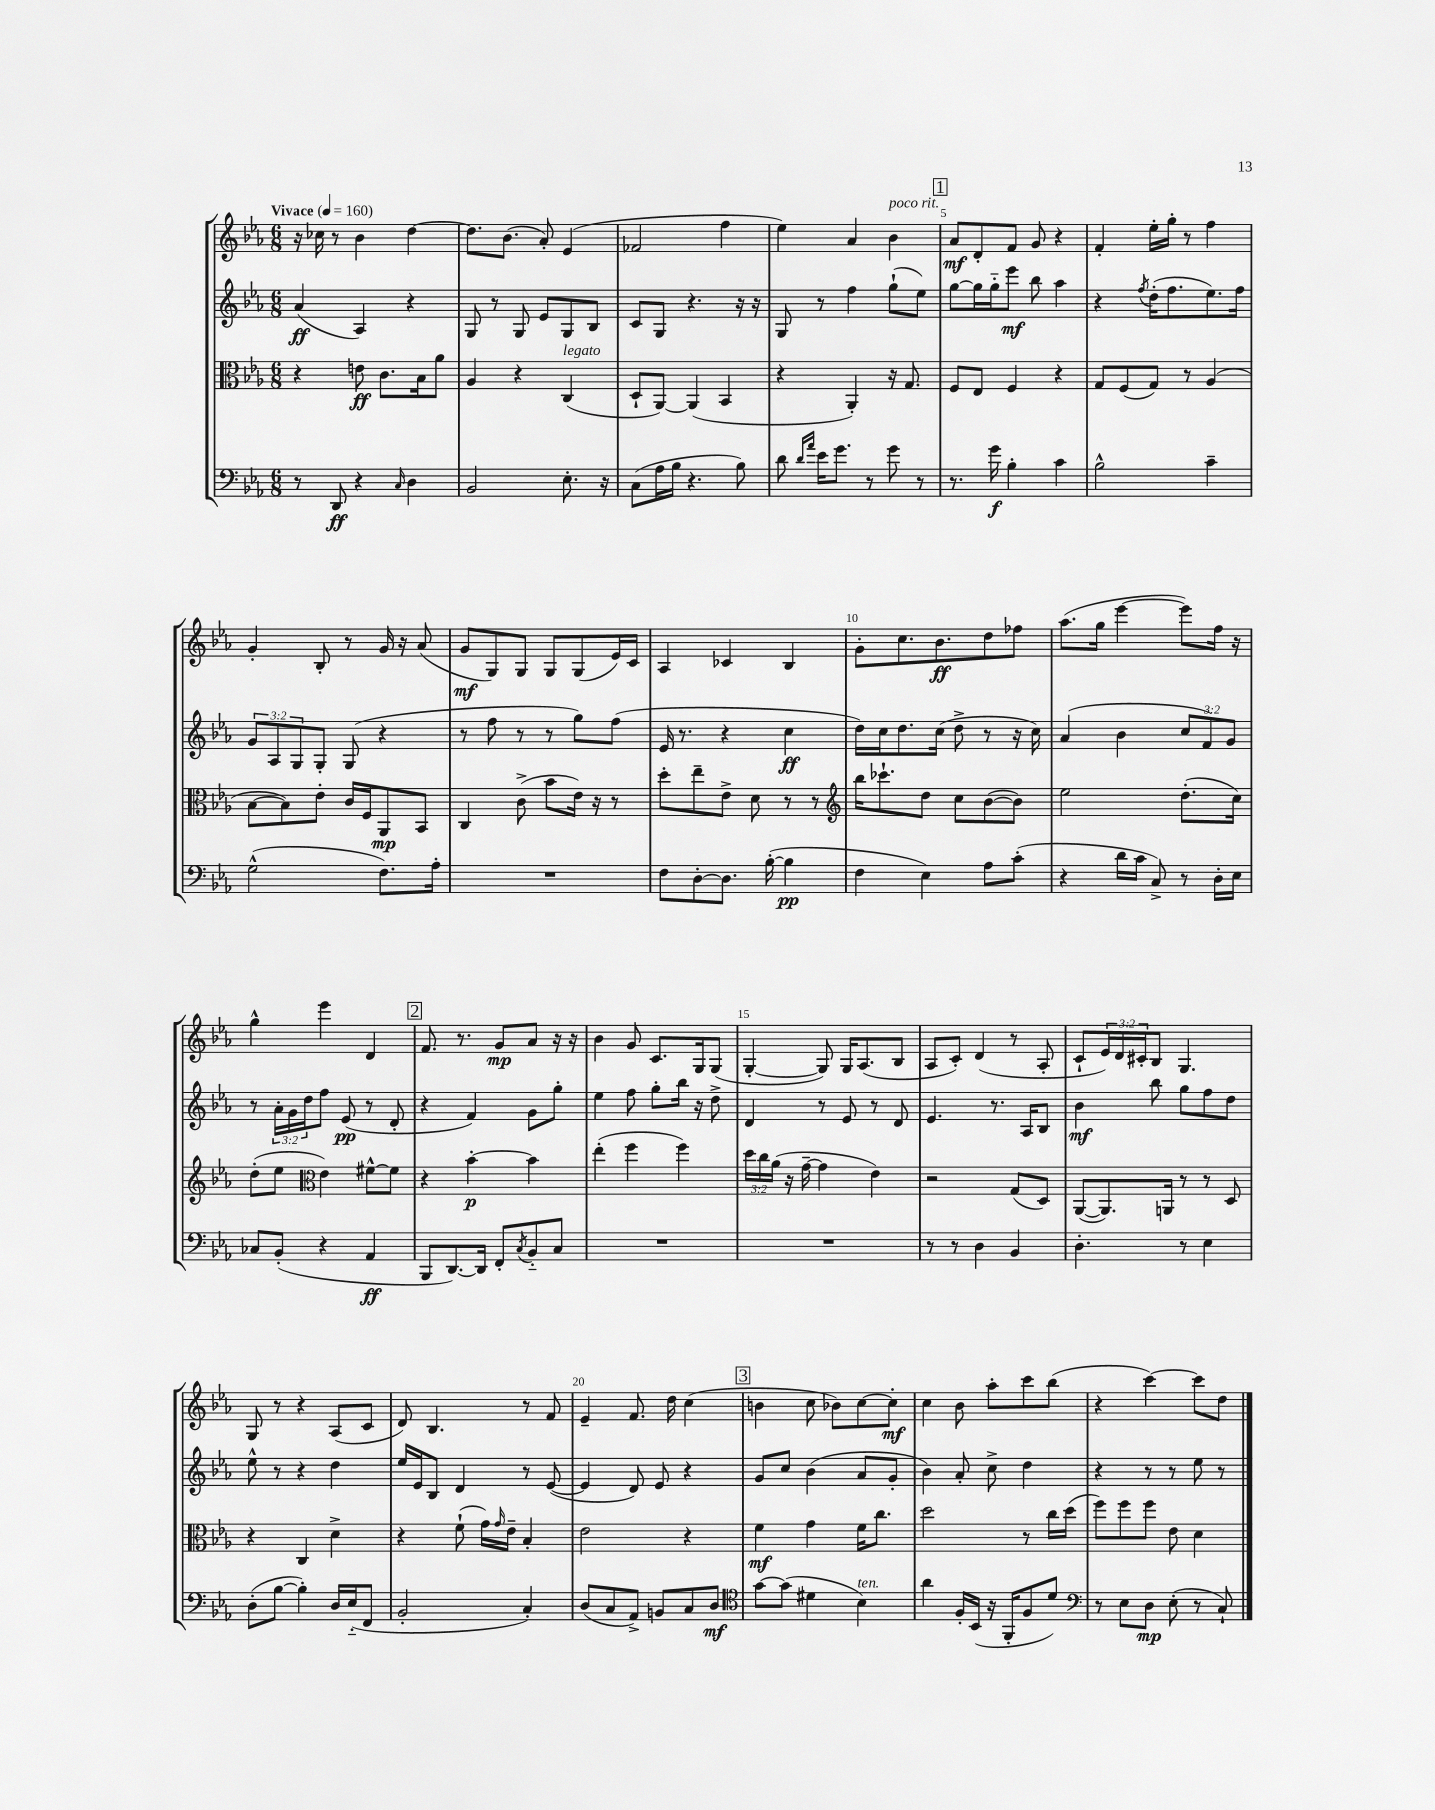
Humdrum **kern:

**kern	**dynam	**kern	**dynam	**kern	**dynam	**kern	**dynam
*part4	*part4	*part3	*part3	*part2	*part2	*part1	*part1
*staff4	*staff4	*staff3	*staff3	*staff2	*staff2	*staff1	*staff1
*clefF4	*	*clefC3	*	*clefG2	*	*clefG2	*
*k[b-e-a-]	*	*k[b-e-a-]	*	*k[b-e-a-]	*	*k[b-e-a-]	*
*M6/8	*	*M6/8	*	*M6/8	*	*M6/8	*
*MM160	*	*MM160	*	*MM160	*	*MM160	*
=1	=1	=1	=1	=1	=1	=1	=1
!	!	!	!	!	!	!LO:TX:a:B:t=Vivace	!
8r	.	4r	.	(4a-/	ff	16r	.
.	.	.	.	.	.	16cc-X\	.
8DD/	ff	.	.	.	.	8r	.
4r	.	8en\	ff	4A-/)	.	4b-\	.
.	.	8.c\L	.	.	.	.	.
16qqC/	.	.	.	.	.	.	.
4D\	.	.	.	4r	.	[4dd\	.
.	.	16B-\k	.	.	.	.	.
.	.	8a-\J	.	.	.	.	.
=2	=2	=2	=2	=2	=2	=2	=2
2BB-/	.	4A-/	.	8G/	.	8.dd\L]	.
.	.	.	.	8r	.	.	.
.	.	.	.	.	.	(8.b-\J	.
.	.	4r	.	8G/	.	.	.
.	.	.	.	8e-/L	.	8a-'/)	.
!	!	!LO:TX:a:i:t=legato	!	!	!	!	!
8.E-'\	.	(4C/	.	8G/	.	(4e-/	.
.	.	.	.	8B-/J	.	.	.
16r	.	.	.	.	.	.	.
=3	=3	=3	=3	=3	=3	=3	=3
(8C\L	.	8D`/L	.	8c/L	.	2f-X/	.
16A-\L	.	[8AA-/J)	.	8G/J	.	.	.
16B-\JJ	.	.	.	.	.	.	.
4.r	.	(4AA-/]	.	4.r	.	.	.
.	.	4BB-/	.	.	.	4ff\	.
8B-\)	.	.	.	16r	.	.	.
.	.	.	.	16r	.	.	.
=4	=4	=4	=4	=4	=4	=4	=4
8d\	.	4r	.	8G/	.	4ee-\)	.
16qqd/LL	.	.	.	.	.	.	.
16qqa-/JJ	.	.	.	.	.	.	.
16e-\KL	.	.	.	8r	.	.	.
8.g\J	.	.	.	.	.	.	.
.	.	4AA-'/)	.	4ff\	.	4a-/	.
8r	.	.	.	.	.	.	.
!	!	!	!	!	!	!LO:TX:a:i:t=poco rit.	!
8g\	.	16r	.	(8gg`\L	.	4b-\	.
.	.	8.G/	.	.	.	.	.
8r	.	.	.	8ee-\J)	.	.	.
!!LO:REH:place=s1:t=1
=5	=5	=5	=5	=5	=5	=5	=5
8.r	.	8F/L	.	[8gg\L	.	8a-/L	mf
.	.	8E-/J	.	16gg\L]	.	8d'/	.
16g\	f	.	.	16gg\J	.	.	.
4B-'\	.	4F/	.	8eee-\J	mf	8f/J	.
.	.	.	.	8bb-\	.	8g/	.
4c\	.	4r	.	4aa-\	.	4r	.
=6	=6	=6	=6	=6	=6	=6	=6
2B-^^\	.	8G/L	.	4r	.	4f'/	.
.	.	(8F/	.	.	.	.	.
.	.	.	.	8qff/	.	.	.
.	.	8G/J)	.	(16dd'\KL	.	16ee-'\LL	.
.	.	.	.	8.ff\	.	16gg'\JJ	.
.	.	8r	.	.	.	8r	.
4c~\	.	(4A-/	.	8.ee-\)	.	4ff\	.
.	.	.	.	16ff\Jk	.	.	.
!!LO:LB:g=z
=7	=7	=7	=7	=7	=7	=7	=7
(2G^^\	.	[8B-\L	.	12g/L	.	4g'/	.
.	.	.	.	12A-/	.	.	.
.	.	8B-\])	.	.	.	.	.
.	.	.	.	12G/	.	.	.
.	.	8e-'\J	.	8G'/J	.	8B-'/	.
.	.	16c/LL	.	(8G/	.	8r	.
.	.	16F/J	.	.	.	.	.
8.F\L)	.	8AA-/	mp	4r	.	16g/	.
.	.	.	.	.	.	16r	.
.	.	8BB-/J	.	.	.	(8a-/	.
16A-'\Jk	.	.	.	.	.	.	.
=8	=8	=8	=8	=8	=8	=8	=8
2.r	.	4C/	.	8r	.	8g/L	mf
.	.	.	.	8ff\	.	8G/)	.
.	.	(8c^\	.	8r	.	8G/J	.
.	.	8b-\L	.	8r	.	8G/L	.
.	.	16e-\Jk)	.	8gg\L)	.	(8G/	.
.	.	16r	.	.	.	.	.
.	.	8r	.	(8ff\J	.	16e-/L)	.
.	.	.	.	.	.	16c/JJ	.
=9	=9	=9	=9	=9	=9	=9	=9
8F\L	.	8dd'\L	.	16e-/	.	4A-/	.
.	.	.	.	8.r	.	.	.
[8D'\	.	8ee-~\	.	.	.	.	.
8.D\J]	.	8e-^\J	.	4r	.	4c-X/	.
.	.	8d\	.	.	.	.	.
([16B-'\	.	.	.	.	.	.	.
4B-\]	pp	8r	.	4cc\	ff	4B-/	.
.	.	8r	.	.	.	.	.
=10	=10	=10	=10	=10	=10	=10	=10
*	*	*clefG2	*	*	*	*	*
4F\	.	16bb-\KL	.	16dd\LL)	.	8g'\L	.
.	.	8.ccc-X`\	.	16cc\J	.	.	.
.	.	.	.	8.dd\	.	8.cc\	.
4E-\)	.	8dd\J	.	.	.	.	.
.	.	.	.	(16cc\Jk	.	8.b-\	ff
.	.	8cc\L	.	8dd^\	.	.	.
8A-\L	.	([8b-\	.	8r	.	8dd\	.
(8c'\J	.	8b-\J])	.	16r	.	8ff-X\J	.
.	.	.	.	16cc\)	.	.	.
=11	=11	=11	=11	=11	=11	=11	=11
4r	.	2ee-\	.	(4a-/	.	(8.aa-\L	.
.	.	.	.	.	.	16gg\Jk	.
16d\LL	.	.	.	4b-\	.	[4eee-\	.
16c\JJ	.	.	.	.	.	.	.
8C^/)	.	.	.	.	.	.	.
8r	.	(8.dd'\L	.	12cc/L	.	8eee-\L])	.
.	.	.	.	12f/)	.	.	.
16D'\LL	.	.	.	.	.	16ff\Jk	.
.	.	.	.	12g/J	.	.	.
16E-\JJ	.	16cc\Jk)	.	.	.	16r	.
!!LO:LB:g=z
=12	=12	=12	=12	=12	=12	=12	=12
8C-X/L	.	(8dd'\L	.	8r	.	4gg^^\	.
(8BB-'/J	.	8ee-\J	.	24a-'\LL	.	.	.
.	.	.	.	24g\	.	.	.
.	.	.	.	24dd\J	.	.	.
*	*	*clefC3	*	*	*	*	*
4r	.	4e-\)	.	8ff\J	.	4eee-\	.
.	.	.	.	(8e-/	pp	.	.
4AA-/	ff	[8f#X^^\L	.	8r	.	4d/	.
.	.	8f#\J]	.	8d'/	.	.	.
!!LO:REH:place=s1:t=2
=13	=13	=13	=13	=13	=13	=13	=13
8BBB-/L	.	4r	.	4r	.	8.f/	.
[8.DD/)	.	.	.	.	.	.	.
.	.	.	.	.	.	8.r	.
.	.	[4b-'\	p	4f/)	.	.	.
16DD/Jk]	.	.	.	.	.	.	.
8FF'/L	.	.	.	.	.	8g/L	mp
8qC/	.	.	.	.	.	.	.
8BB-/	.	4b-\]	.	8g\L	.	8a-/J	.
8C/J	.	.	.	8gg'\J	.	16r	.
.	.	.	.	.	.	16r	.
=14	=14	=14	=14	=14	=14	=14	=14
2.r	.	(4ee-'\	.	4ee-\	.	4b-\	.
.	.	4ff\	.	8ff\	.	8g/	.
.	.	.	.	8gg'\L	.	8.c/L	.
.	.	4ff\)	.	16bb-\Jk	.	.	.
.	.	.	.	16r	.	16G/k	.
.	.	.	.	8dd^\	.	(8G/J	.
=15	=15	=15	=15	=15	=15	=15	=15
2.r	.	24dd\LL	.	4d/	.	[4G'/	.
.	.	24cc\	.	.	.	.	.
.	.	(24a-\JJ	.	.	.	.	.
.	.	16r	.	.	.	.	.
.	.	[16g~\	.	.	.	.	.
.	.	4g\]	.	8r	.	8G/])	.
.	.	.	.	8e-/	.	16G/KL	.
.	.	.	.	.	.	(8.A-/	.
.	.	4e-\)	.	8r	.	.	.
.	.	.	.	8d/	.	8B-/J	.
=16	=16	=16	=16	=16	=16	=16	=16
8r	.	2r	.	4.e-/	.	8A-/L	.
8r	.	.	.	.	.	8c'/J)	.
4D\	.	.	.	.	.	(4d/	.
.	.	.	.	8.r	.	.	.
4BB-/	.	(8G/L	.	.	.	8r	.
.	.	.	.	16A-/KL	.	.	.
.	.	8D/J)	.	8B-/J	.	8A-'/	.
=17	=17	=17	=17	=17	=17	=17	=17
4.D'\	.	([8AA-/L	.	4b-\	mf	8c`/L	.
.	.	8.AA-/])	.	.	.	24e-/L)	.
.	.	.	.	.	.	24d/	.
.	.	.	.	.	.	24c#X'/J	.
.	.	.	.	8bb-\	.	8B-/J	.
.	.	16AAn/Jk	.	.	.	.	.
8r	.	8r	.	8gg\L	.	4.G/	.
4E-\	.	8r	.	8ff\	.	.	.
.	.	8D/	.	8dd\J	.	.	.
!!LO:LB:g=z
=18	=18	=18	=18	=18	=18	=18	=18
(8D'\L	.	4r	.	8ee-^^\	.	8G/	.
[8B-\J	.	.	.	8r	.	8r	.
4B-'\])	.	4C/	.	4r	.	4r	.
16D/LL	.	4d^\	.	4dd\	.	(8A-/L	.
(16E-/J	.	.	.	.	.	.	.
8FF/J	.	.	.	.	.	8c/J	.
=19	=19	=19	=19	=19	=19	=19	=19
2BB-'/	.	4r	.	16ee-/LL	.	8d/)	.
.	.	.	.	16e-/J	.	.	.
.	.	.	.	8B-/J	.	4.B-/	.
.	.	(8f`\	.	4d/	.	.	.
.	.	16g\LL)	.	.	.	.	.
.	.	16qqg/	.	.	.	.	.
.	.	16e-~\JJ	.	.	.	.	.
4C'/)	.	4B-'/	.	8r	.	8r	.
.	.	.	.	([8e-/	.	8f/	.
=20	=20	=20	=20	=20	=20	=20	=20
(8D/L	.	2e-\	.	4e-/]	.	4e-~/	.
8C/	.	.	.	.	.	.	.
8AA-^/J)	.	.	.	8d/)	.	8.f/	.
8BBn/L	.	.	.	8e-/	.	.	.
.	.	.	.	.	.	16dd\	.
8C/	.	4r	.	4r	.	(4cc\	.
8D/J	mf	.	.	.	.	.	.
!!LO:REH:place=s1:t=3
=21	=21	=21	=21	=21	=21	=21	=21
*clefC4	*	*	*	*	*	*	*
[8g\L	.	4f\	mf	8g/L	.	4bn\	.
(8g\J]	.	.	.	8cc/J	.	.	.
4d#X\	.	4g\	.	(4b-\	.	8cc\	.
.	.	.	.	.	.	8b-X\L)	.
!LO:TX:a:i:t=ten.	!	!	!	!	!	!	!
4B-\)	.	16f\KL	.	8a-/L	.	[8cc\	.
.	.	8.cc\J	.	.	.	.	.
.	.	.	.	8g'/J	.	8cc'\J]	mf
=22	=22	=22	=22	=22	=22	=22	=22
4a-\	.	2dd\	.	4b-\)	.	4cc\	.
16F'/LL	.	.	.	8a-'/	.	8b-\	.
(16BB-/JJ	.	.	.	.	.	.	.
16r	.	.	.	8cc^\	.	8aa-'\L	.
16FF'/KL	.	.	.	.	.	.	.
8F/	.	8r	.	4dd\	.	8ccc\	.
8d/J)	.	16cc\LL	.	.	.	(8bb-\J	.
.	.	(16dd\JJ	.	.	.	.	.
=23	=23	=23	=23	=23	=23	=23	=23
*clefF4	*	*	*	*	*	*	*
8r	.	8ff\L)	.	4r	.	4r	.
8E-\L	.	8ff\	.	.	.	.	.
8D\J	mp	8ff\J	.	8r	.	[4ccc\)	.
(8E-'\	.	8e-\	.	8r	.	.	.
8r	.	4d\	.	8ee-\	.	8ccc\L]	.
8C`/)	.	.	.	8r	.	8dd\J	.
==	==	==	==	==	==	==	==
*-	*-	*-	*-	*-	*-	*-	*-
